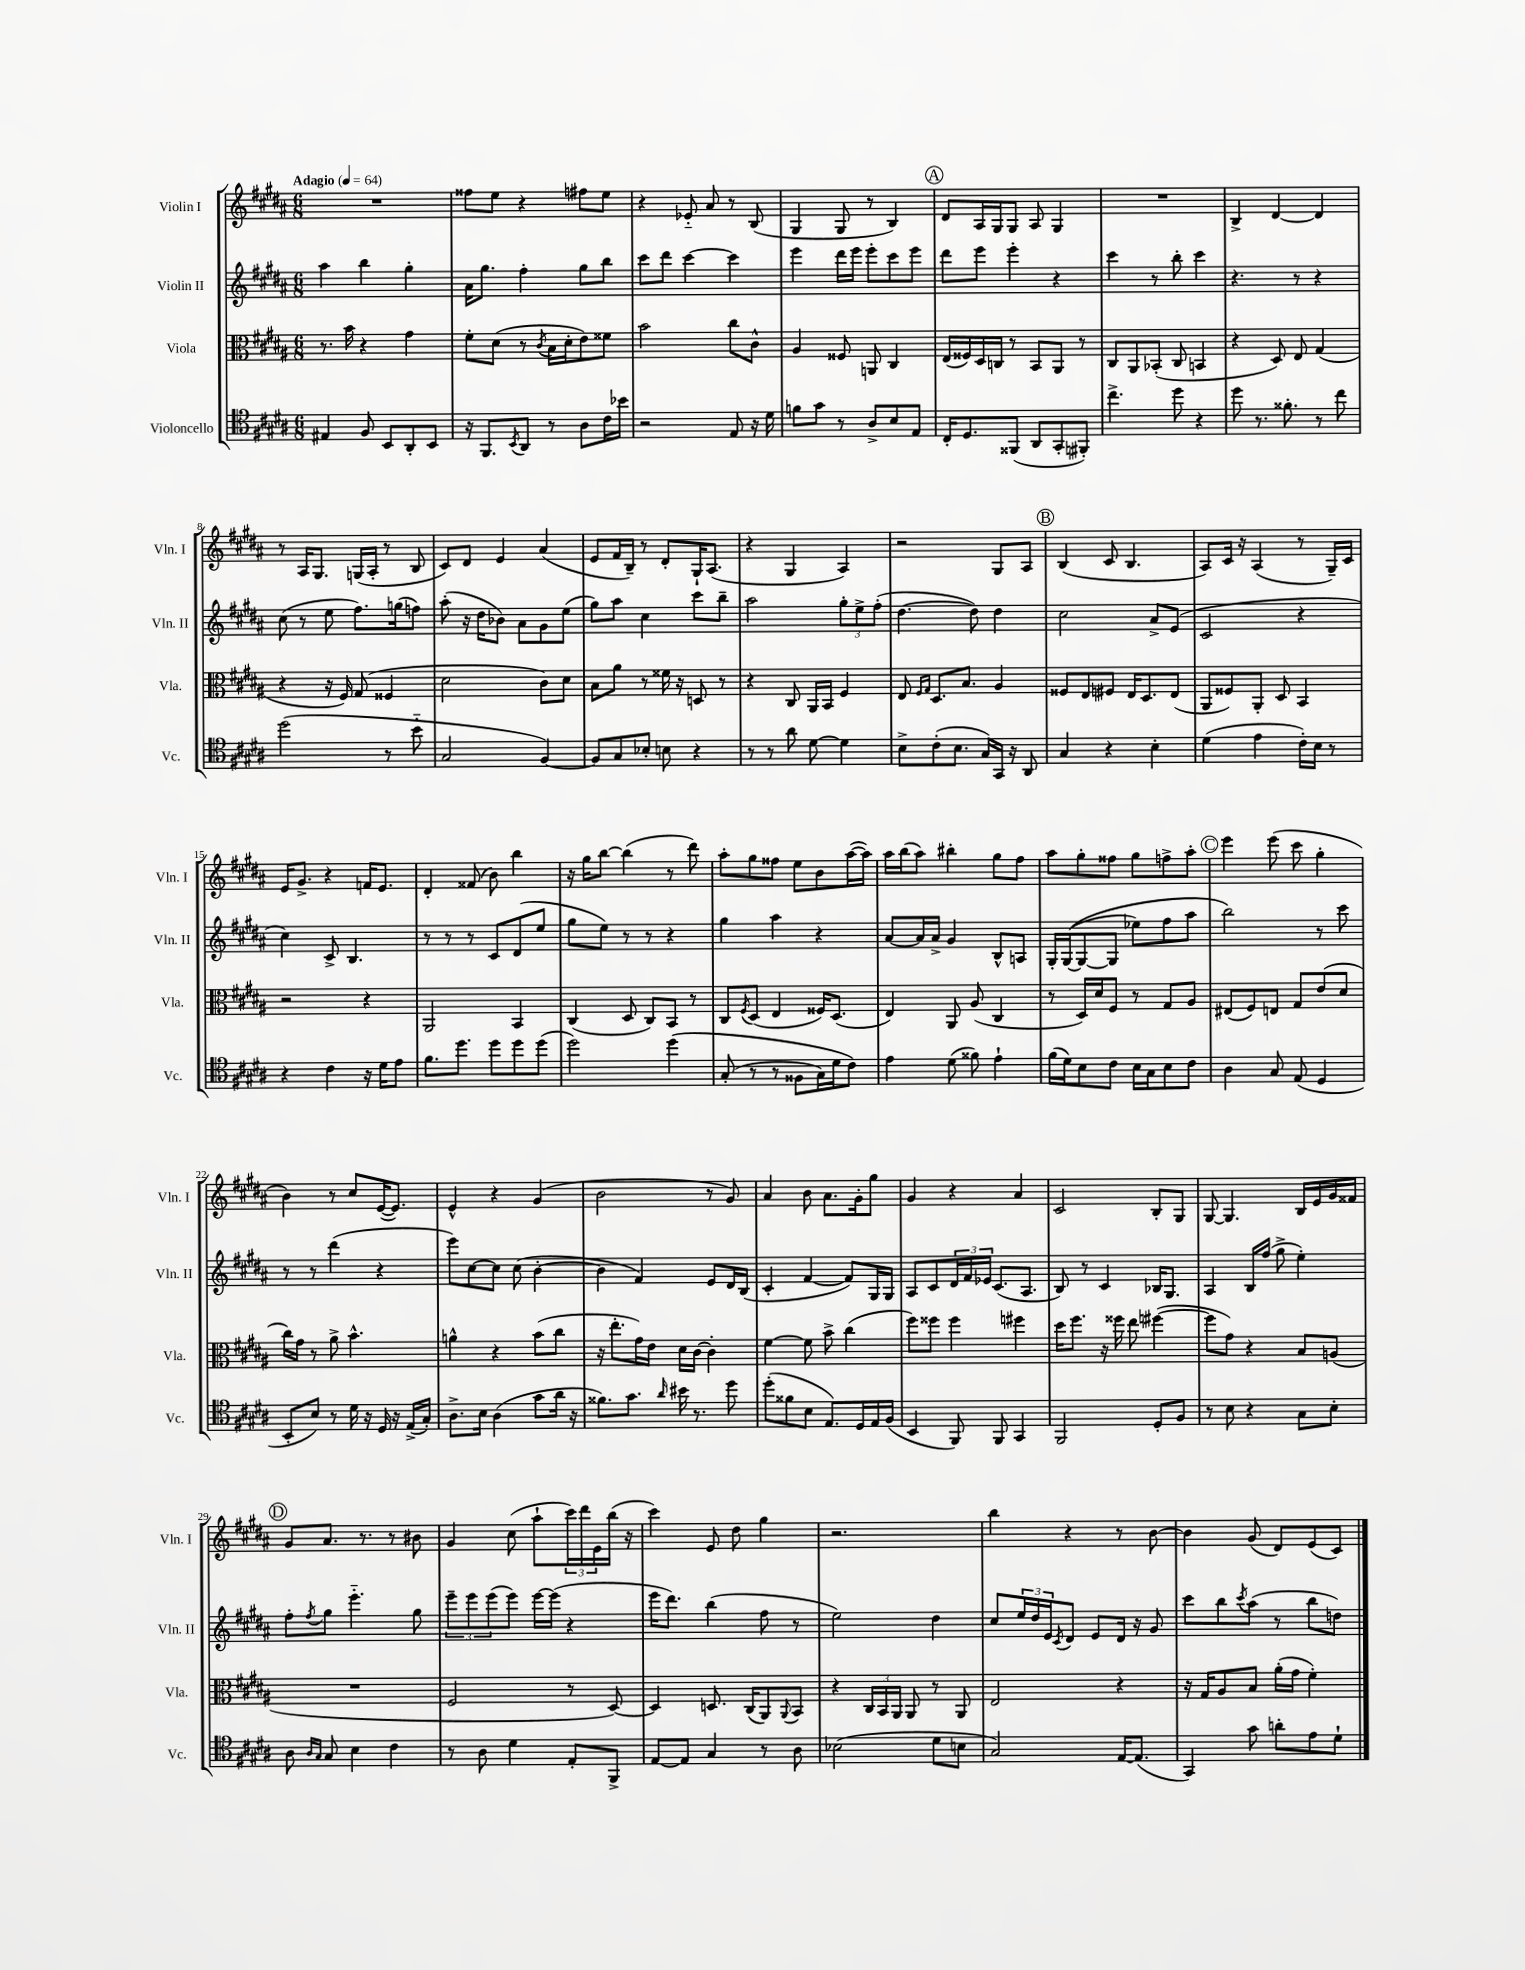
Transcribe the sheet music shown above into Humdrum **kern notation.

**kern	**kern	**kern	**kern
*staff4	*staff3	*staff2	*staff1
*clefC4	*clefC3	*clefG2	*clefG2
*k[f#c#g#d#a#]	*k[f#c#g#d#a#]	*k[f#c#g#d#a#]	*k[f#c#g#d#a#]
*M6/8	*M6/8	*M6/8	*M6/8
*MM64	*MM64	*MM64	*MM64
4E#	8.r	4aa#	2.r
.	16b	.	.
8F#	4r	4bb	.
8BB	.	.	.
8AA#'	4g#	4gg#'	.
8BB	.	.	.
=	=	=	=
16r	8f#'	16a#	8ff##
8.FF#	.	8.gg#	.
.	(8d#	.	8ee
8qBB	.	.	.
8AA#	8r	4ff#'	4r
.	8qc#	.	.
8r	16B	.	.
.	16d#'	.	.
8A#	8e)	8gg#	8ff#
16c#	8f##	8bb	8ee
16b-	.	.	.
=	=	=	=
2r	2b	8ccc#	4r
.	.	8ddd#	.
.	.	[4ccc#	8e-'~
.	.	.	8a#
8E	8cc#	4ccc#]	8r
16r	8c#^^	.	(8B
16d#	.	.	.
=	=	=	=
8f	4A#	4eee	4G#
8g#	.	.	.
8r	8F##	16ddd#	8G#
.	.	16eee	.
8A#^	8AA	8eee'	8r
8B	4C#	8ccc#	4B)
8E	.	8eee	.
=	=	=	=
16C#'	(16E	8ddd#	8d#
8.D#	16F##)	.	.
.	16D#	8eee	16A#
.	16C	.	16G#
(8FF##	8r	4eee'	8G#
8AA#	8BB	.	8A#
8GG#'	8AA#	4r	4G#
8FF#')	8r	.	.
=	=	=	=
4.cc#^	8C#	4ccc#	2.r
.	8AA#	.	.
.	(8BB-'	8r	.
8dd#	8C#	8bb'	.
4r	4BB	4ccc#	.
=	=	=	=
8dd#	4r	4.r	4B^
8.r	.	.	.
.	8D#)	.	[4d#
8.f##'	.	.	.
.	8E	8r	.
8r	(4G#	4r	4d#]
8cc#	.	.	.
=	=	=	=
(2dd#	4r	(8cc#	8r
.	.	8r	16A#
.	.	.	8.G#
.	16r	8ee	.
.	16F#)	.	.
.	(8G#	8.ff#)	(16G
.	.	.	16A#'
8r	4F##	.	8r
.	.	(16gg	.
8b'~	.	8ff)	8B
=	=	=	=
2G#	2d#	(8aa#'	8c#)
.	.	16r	8d#
.	.	16dd#	.
.	.	8b-)	4e
.	.	8a#	.
[4F#)	8c#)	8g#	(4a#
.	8d#	(8ee	.
=	=	=	=
8F#]	8B	8gg#)	8e
8G#	8a#	8aa#	16f#
.	.	.	16B~)
8B-'	8r	4cc#	8r
8B	16f##	.	8d#'
.	16r	.	.
4r	8D	8ccc#	16G#`
.	.	.	(8.A#
.	8r	8bb~	.
=	=	=	=
8r	4r	2aa#	4r
8r	.	.	.
8a#	8C#	.	4G#
[8d#	16AA#	.	.
.	16BB	.	.
4d#]	4F#	12gg#'	4A#)
.	.	12ee^	.
.	.	(12ff#'	.
=	=	=	=
8B^	8E	[4.dd#	2r
.	16qqF#	.	.
.	16qqG#	.	.
(8c#'	8.D#	.	.
8.B	.	.	.
.	8.B	.	.
.	.	8dd#])	.
16G#)	.	.	.
16GG#	4A#	4dd#	8G#
16r	.	.	.
8AA#	.	.	8A#
=	=	=	=
4G#	8F##	2cc#	(4B
.	8E	.	.
4r	8F#	.	8c#
.	16E	.	4.B
.	8.D#	.	.
4B'	.	8a#^	.
.	(8E	(8e	.
=	=	=	=
(4d#	8AA#	2c#	8A#)
.	8F##)	.	16c#
.	.	.	16r
4e	8AA#'	.	(4A#
.	8D#	.	.
16c#')	4BB	4r	8r
16B	.	.	.
8r	.	.	16G#~)
.	.	.	16c#
=	=	=	=
4r	2r	4cc#)	16e
.	.	.	8.g#^
4c#	.	8c#^	4r
.	.	4.B	.
16r	4r	.	16f
16d#	.	.	8.e
8e	.	.	.
=	=	=	=
8.f#	2AA#	8r	4d#'
.	.	8r	.
8.dd#	.	.	.
.	.	8r	(8f##
8dd#	.	8c#	8b)
8dd#	4BB	(8d#	4bb
(8dd#	.	8ee	.
=	=	=	=
2dd#)	(4C#	8gg#	16r
.	.	.	16gg#
.	.	8ee)	[8bb
.	8D#	8r	(4bb]
.	8C#)	8r	.
&(4dd#	8BB	4r	8r
.	8r	.	8ddd#)
=	=	=	=
(8G#'	8C#	4gg#	8aa#'
.	8qF#	.	.
8r	(8D#	.	8gg#
8r	4E	4aa#	8ff##
8F##	.	.	8ee
16G#)	16F##)	4r	8b
16d#	(8.D#	.	.
8c#&)	.	.	([16aa#
.	.	.	16aa#])
=	=	=	=
4e	4E)	[8a#	16aa#
.	.	.	(16bb
.	.	16a#]	8aa#)
.	.	16a#^	.
(8d#	8AA#	4g#	4bb#'
8f##)	(8A#	.	.
4e`	4C#	8B^^	8gg#
.	.	8A	8ff#
=	=	=	=
(16f#	8r	16G#'	8aa#
16d#)	.	&(([16G#	.
8B	16D#)	8G#_	8gg#'
.	16d#	.	.
8c#	8F#	8G#]	8ff##
16B	8r	8ee-)	8gg#
16G#	.	.	.
8B	8G#	8ff#	8ff^
8c#	8A#	8aa#	8aa#'
=	=	=	=
4A#	(8E#	2bb&)	4eee
.	8F#)	.	.
8G#	8E	.	(8eee
(8E	8G#	.	8ccc#
4D#	(8e	8r	4gg#'
.	8d#	8ccc#	.
=	=	=	=
8BB'	16cc#)	8r	4b)
.	16g#	.	.
8B)	8r	8r	.
8r	8a#^	(4ddd#	8r
16d#	4.b^^	.	8cc#
16r	.	.	.
16D#	.	4r	([16e
16r	.	.	8.e])
(16E^	.	.	.
16G#')	.	.	.
=	=	=	=
8.A#^	4a^^	8eee)	4e^^
.	.	[8cc#	.
16B	.	.	.
(4A#	4r	8cc#]	4r
.	.	(8cc#	.
8g#	(8b	[4b'	(4g#
16a#	8cc#	.	.
16r	.	.	.
=	=	=	=
8.f##)	16r	4b]	2b
.	8.ee'	.	.
8.g#	.	.	.
.	16g#)	4f#)	.
.	16e	.	.
16qqa#	.	.	.
16b#	16d#	.	.
8.r	[16c#	.	.
.	4c#']	8e	8r
8dd#	.	16d#	8g#)
.	.	(16B	.
=	=	=	=
(8dd#'	[4f#	4c#'	4a#
8f##	.	.	.
8B	8f#]	[4f#	8b
8.E)	8b^	.	8.a#
.	(4cc#	8f#])	.
16D#	.	.	16g#'
16E	.	16G#	8gg#
(16F#	.	16G#	.
=	=	=	=
4BB	8ff#)	8A#	4g#
.	8ff##	8c#	.
8FF#)	4ff##	24d#	4r
.	.	24f#	.
.	.	24e-	.
8FF#	.	(8.c#	.
4GG#	4ff#	.	4a#
.	.	8.A#	.
=	=	=	=
2FF#	16dd#	8B)	2c#
.	8.ff#	.	.
.	.	8r	.
.	16r	4c#	.
.	16ff##	.	.
.	8ee	.	.
8D#'	([4ff#	16B-	8B'
.	.	8.G#	.
8F#	.	.	8G#
=	=	=	=
8r	8ff#]	4A#	[8G#
8B	8g#)	.	4.G#]
4r	4r	16B	.
.	.	(16ff#	.
.	.	8gg#^	.
8G#	8B	4ee')	16B
.	.	.	16e
8B'	(8A	.	16g#
.	.	.	16f##
=	=	=	=
8A#	2.r	8ff#'	8g#
16qqA#	.	.	.
16qqG#	.	8qff#	.
8G#	.	8gg#	8.a#
4B	.	4.eee'~	.
.	.	.	8.r
4c#	.	.	8r
.	.	8gg#	8b#
=	=	=	=
8r	2F#	12eee~	4g#
.	.	12eee	.
8A#	.	.	.
.	.	(12eee	.
4d#	.	8eee)	(8cc#
.	.	[16eee	8aa#`
.	.	(16eee]	.
8E'	8r	4r	24ccc#)
.	.	.	24ddd#
.	.	.	24e
8FF#^	[8D#)	.	(16bb
.	.	.	16r
=	=	=	=
[8E	4D#]	16eee	4ccc#)
.	.	8.ddd#)	.
8E]	.	.	.
4G#	8.D	(4bb	8e
.	.	.	8dd#
.	(16C#	.	.
8r	8AA#)	8ff#	4gg#
.	8qqAA#	.	.
8A#	8BB	8r	.
=	=	=	=
(2B-	4r	2ee)	2.r
.	24C#	.	.
.	24BB	.	.
.	24AA#	.	.
.	8AA#	.	.
8d#	8r	4dd#	.
8B	8AA#	.	.
=	=	=	=
2G#)	2E	8cc#	4bb
.	.	24ee	.
.	.	24dd#	.
.	.	24e	.
.	.	8qc#	.
.	.	8d#	4r
.	.	8e	.
[16E	4r	16d#	8r
(8.E]	.	16r	.
.	.	8g#	[8b
=	=	=	=
4GG#)	16r	8ccc#	4b]
.	16G#	.	.
.	8A#	8bb	.
.	.	8qccc#	.
8g#	8B	(8aa#	(8g#
8a'	(16a#'	8r	8d#)
.	16g#	.	.
8e	4f#')	8bb	(8e
8d#`	.	8dd)	8c#)
==	==	==	==
*-	*-	*-	*-
